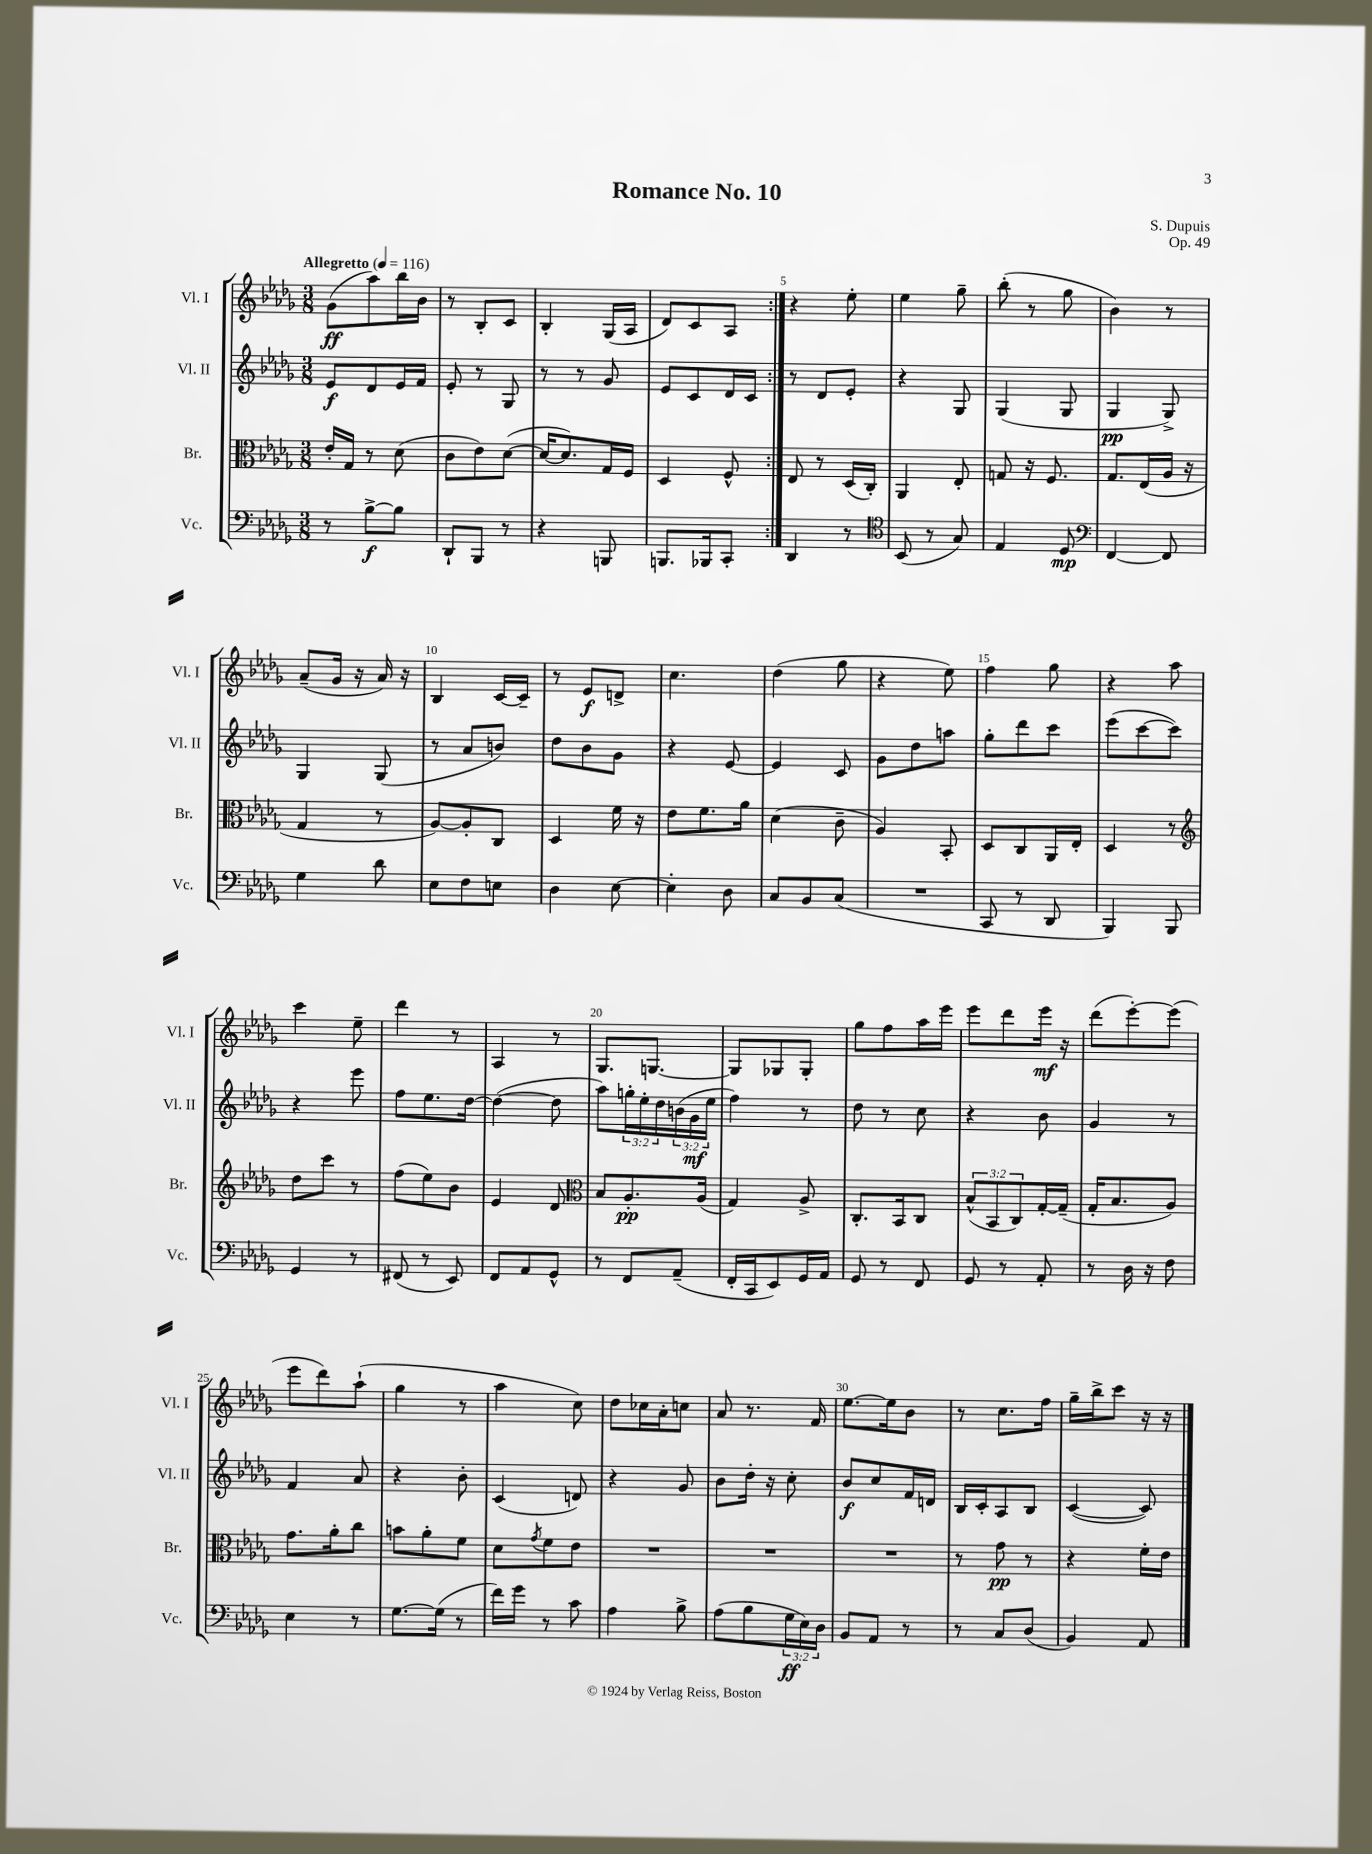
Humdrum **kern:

**kern	**kern	**kern	**kern
*staff4	*staff3	*staff2	*staff1
*clefF4	*clefC3	*clefG2	*clefG2
*k[b-e-a-d-g-]	*k[b-e-a-d-g-]	*k[b-e-a-d-g-]	*k[b-e-a-d-g-]
*M3/8	*M3/8	*M3/8	*M3/8
*MM116	*MM116	*MM116	*MM116
8r	16e-'	8e-	(8g-
.	16G-	.	.
[8B-^	8r	8d-	8aa-)
8B-]	(8d-	16e-	16bb-
.	.	16f	16b-
=	=	=	=
8DD-`	8c	8e-'	8r
8BBB-	8e-)	8r	8B-'
8r	([8d-	8G-	8c
=	=	=	=
4r	16d-_	8r	4B-'
.	8.d-])	.	.
.	.	8r	.
8BBB	16G-	8g-	(16G-
.	16F	.	16A-
=	=	=	=
8.BBB	4D-	8e-	8d-)
.	.	8c	8c
16BBB-	.	.	.
8CC'	8F^^	16d-	8A-
.	.	16c	.
=:|!	=:|!	=:|!	=:|!
4DD-	8E-	8r	4r
.	8r	8d-	.
8r	(16D-	8e-'	8ee-'
.	16C')	.	.
=	=	=	=
*clefC4	*	*	*
(8BB-	4AA-	4r	4ee-
8r	.	.	.
8G-)	8E-'	8G-	8gg-~
=	=	=	=
4E-	8G	(4G-	(8bb-'
.	16r	.	8r
.	8.F	.	.
8D-	.	8G-	8gg-
=	=	=	=
*clefF4	*	*	*
[4FF	8.G-	4G-	4b-)
.	(16E-	.	.
8FF]	16A-	8G-^)	8r
.	16r	.	.
=	=	=	=
4G-	4G-	4G-	(8a-~
.	.	.	16g-
.	.	.	16r
8d-	8r	(8G-	16a-)
.	.	.	16r
=	=	=	=
8E-	[8A-)	8r	4B-
8F	8A-']	8a-	.
8E	8C	8b)	[16c
.	.	.	16c~]
=	=	=	=
4D-	4D-	8dd-	8r
.	.	8b-	8e-
[8E-	16f	8g-	8d^
.	16r	.	.
=	=	=	=
4E-']	8e-	4r	4.cc
.	8.f	.	.
8D-	.	[8e-	.
.	16a-	.	.
=	=	=	=
8C	(4d-	4e-]	(4dd-
8BB-	.	.	.
(8C	8c~	8c	8gg-
=	=	=	=
4.r	4A-)	8g-	4r
.	.	8dd-	.
.	8BB-'	8aa	8ee-)
=	=	=	=
8CC	8D-	8gg-'	4ff
8r	8C	8ddd-	.
8DD-	16AA-	8ccc	8gg-
.	16E-'	.	.
=	=	=	=
4BBB-)	4D-	(8eee-	4r
.	.	[8ccc	.
8BBB-	8r	8ccc])	8aa-
=	=	=	=
*	*clefG2	*	*
4GG-	8dd-	4r	4ccc
.	8ccc	.	.
8r	8r	8eee-	8ee-~
=	=	=	=
(8FF#	(8ff	8ff	4ddd-
8r	8ee-)	8.ee-	.
8EE-)	8b-	.	8r
.	.	[16dd-	.
=	=	=	=
8FF	4e-	(4dd-_	4A-
8AA-	.	.	.
8GG-^^	8d-	8dd-]	8r
=	=	=	=
*	*clefC3	*	*
8r	8B-	8aa-)	8.G-
8FF	8.A-'	24gg'	.
.	.	24ee-'	.
.	.	.	[8.G
.	.	24dd-	.
(8AA-~	.	(24b	.
.	.	24g-	.
.	(16A-	.	.
.	.	24ee-	.
=	=	=	=
16FF'	4G-)	4ff)	8G]
16CC	.	.	.
8EE-)	.	.	8G-
16GG-	8A-^	8r	8G-'
16AA-	.	.	.
=	=	=	=
8GG-	8.C'	8dd-	8gg-
8r	.	8r	8ff
.	16BB-	.	.
8FF	8C	8cc	16aa-
.	.	.	16eee-
=	=	=	=
8GG-	(12B-^^	4r	8eee-
.	12BB-	.	.
8r	.	.	8ddd-
.	12C)	.	.
8AA-'	[16G-'	8b-	16eee-
.	(16G-~]	.	16r
=	=	=	=
8r	16G-'	4g-	(8ddd-
.	8.B-	.	.
16D-	.	.	[8eee-')
16r	.	.	.
8F	8A-)	8r	(8eee-]
=	=	=	=
4E-	8.g-	4f	8eee-
.	.	.	8ddd-)
.	16a-'	.	.
8r	8cc	8a-	(8aa-`
=	=	=	=
[8.G-	8b	4r	4gg-
.	8a-'	.	.
(16G-]	.	.	.
8r	8f	8b-'	8r
=	=	=	=
16f)	8d-	(4c	4aa-
16g-	.	.	.
.	8qg-	.	.
8r	8f	.	.
8c	8e-	8d)	8cc)
=	=	=	=
4A-	4.r	4r	8dd-
.	.	.	16cc-
.	.	.	16a-'
8B-^	.	8g-	8cc
=	=	=	=
(8A-	4.r	8b-	8a-
8B-	.	16dd-'	8.r
.	.	16r	.
24G-	.	8cc'	.
24E-)	.	.	.
.	.	.	16f
24D-	.	.	.
=	=	=	=
8BB-	4.r	8b-	[8.ee-
8AA-	.	8cc	.
.	.	.	16ee-]
8r	.	16f	8b-
.	.	16d	.
=	=	=	=
8r	8r	16B-	8r
.	.	16c'	.
8C	8g-	8A-	8.cc
(8D-	8r	8B-	.
.	.	.	16ff
=	=	=	=
4BB-)	4r	([4c	16gg-~
.	.	.	16bb-^
.	.	.	8ccc
8AA-	16f'	8c])	16r
.	16e-	.	16r
==	==	==	==
*-	*-	*-	*-
